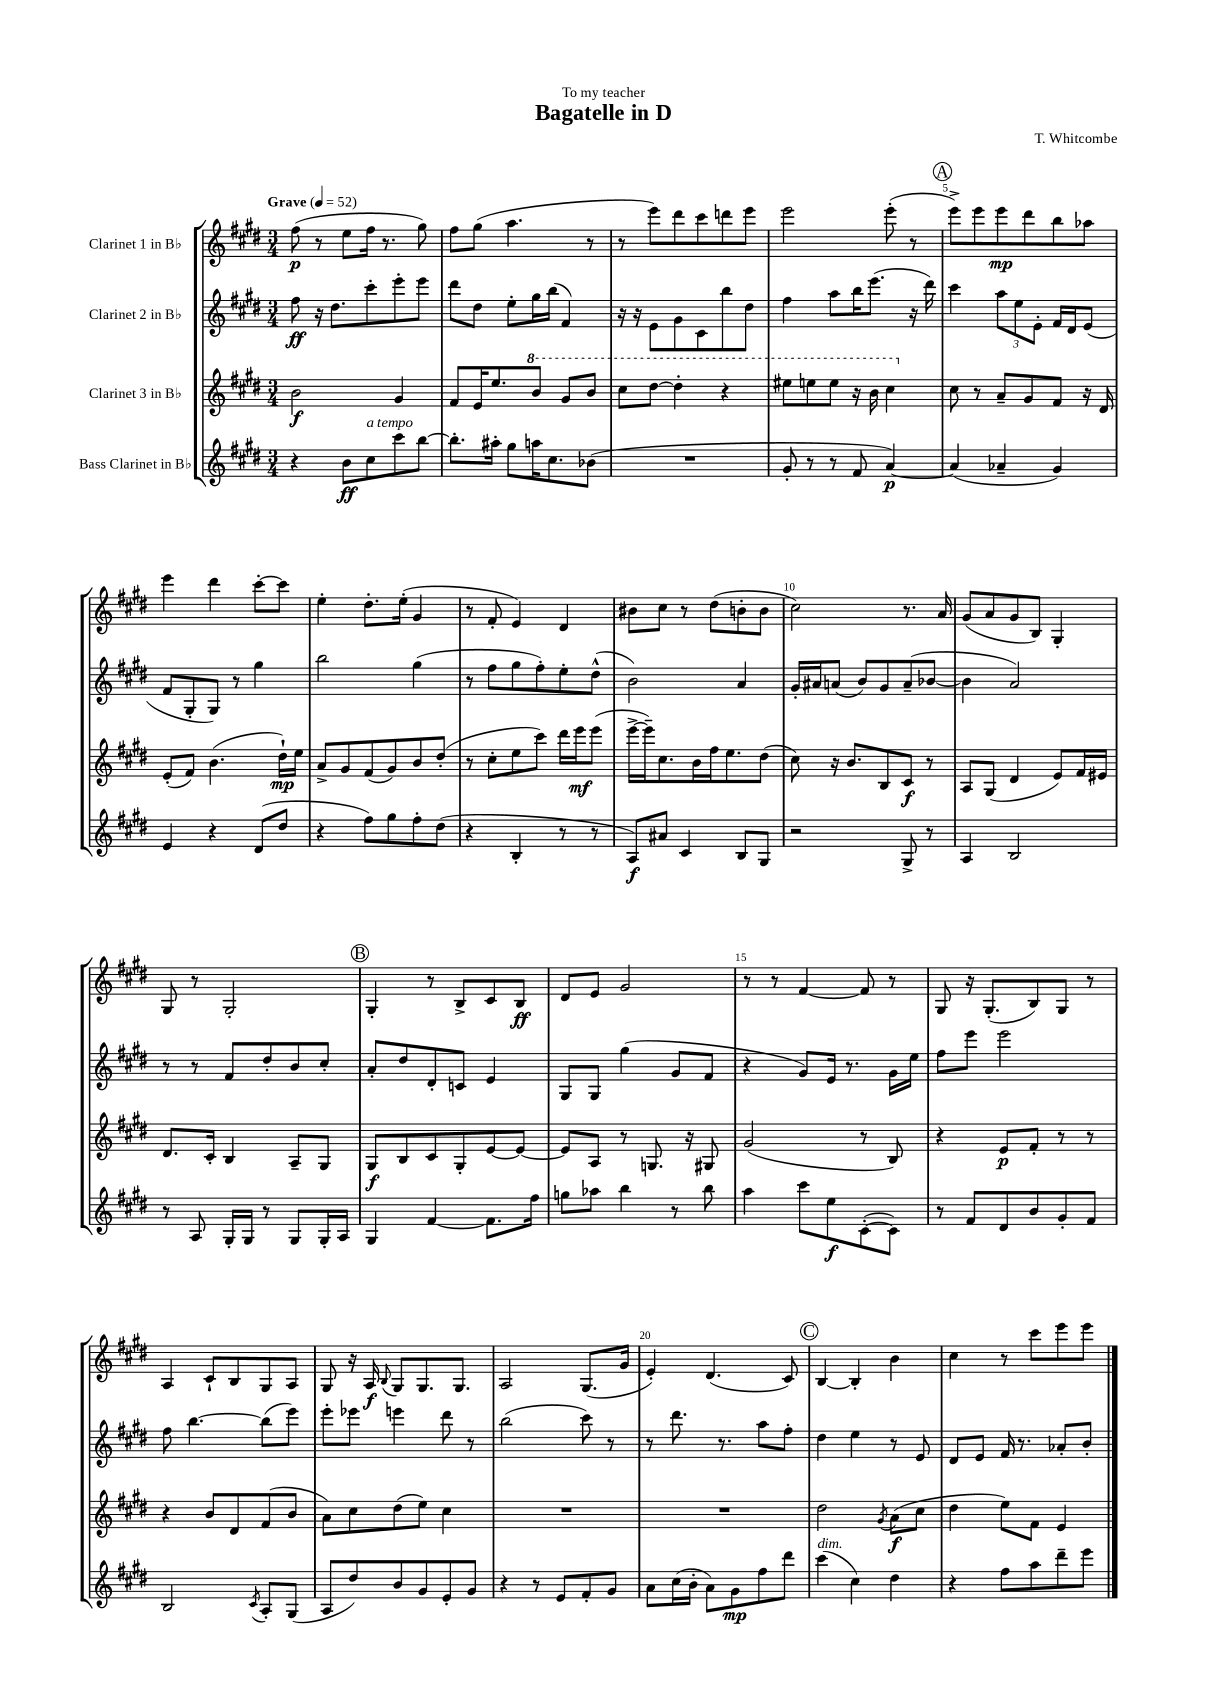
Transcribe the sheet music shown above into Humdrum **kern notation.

**kern	**dynam	**kern	**dynam	**kern	**dynam	**kern	**dynam
*part4	*part4	*part3	*part3	*part2	*part2	*part1	*part1
*staff4	*staff4	*staff3	*staff3	*staff2	*staff2	*staff1	*staff1
*I"Bass Clarinet in B♭	*	*I"Clarinet 3 in B♭	*	*I"Clarinet 2 in B♭	*	*I"Clarinet 1 in B♭	*
*clefG2	*	*clefG2	*	*clefG2	*	*clefG2	*
*k[f#c#g#d#]	*	*k[f#c#g#d#]	*	*k[f#c#g#d#]	*	*k[f#c#g#d#]	*
*M3/4	*	*M3/4	*	*M3/4	*	*M3/4	*
*MM52	*	*MM52	*	*MM52	*	*MM52	*
=1	=1	=1	=1	=1	=1	=1	=1
!	!	!	!	!	!	!LO:TX:a:B:t=Grave	!
4r	.	2b\	f	8ff#\	ff	(8ff#\	p
.	.	.	.	16r	.	8r	.
.	.	.	.	8.dd#\L	.	.	.
8b\L	ff	.	.	.	.	8ee\L	.
!LO:TX:a:i:t=a tempo	!	!	!	!	!	!	!
8cc#\	.	.	.	8ccc#'\	.	16ff#\Jk	.
.	.	.	.	.	.	8.r	.
8ccc#\	.	4g#/	.	8eee'\	.	.	.
[8bb\J	.	.	.	8eee\J	.	8gg#\)	.
=2	=2	=2	=2	=2	=2	=2	=2
8.bb'\L]	.	8f#/L	.	8ddd#\L	.	8ff#\L	.
.	.	16e/K	.	8dd#\J	.	(8gg#\J	.
16aa#X'\Jk	.	8.ee/	.	.	.	.	.
8gg#\L	.	.	.	8ee'\L	.	4.aa\	.
*	*	*8va	*	*	*	*	*
16aan\K	.	8bb/J	.	16gg#\L	.	.	.
8.cc#\	.	.	.	(16bb\JJ	.	.	.
.	.	8gg#/L	.	4f#/)	.	.	.
(8b-X\J	.	8bb/J	.	.	.	8r	.
=3	=3	=3	=3	=3	=3	=3	=3
2.r	.	8ccc#\L	.	16r	.	8r	.
.	.	.	.	16r	.	.	.
.	.	[8ddd#\J	.	8e\L	.	8eee\L)	.
.	.	4ddd#'\]	.	8g#\	.	8ddd#\	.
.	.	.	.	8c#\	.	8ccc#\	.
.	.	4r	.	8bb\	.	8dddn\	.
.	.	.	.	8dd#\J	.	8eee\J	.
=4	=4	=4	=4	=4	=4	=4	=4
8g#'/	.	8eee#X\L	.	4ff#\	.	2eee\	.
8r	.	8eeen\	.	.	.	.	.
8r	.	8eee\J	.	8aa\L	.	.	.
8f#/	.	16r	.	16bb\K	.	.	.
.	.	16bb\	.	(8.eee\J	.	.	.
[4a/)	p	4ccc#\	.	.	.	(8eee'\	.
.	.	.	.	16r	.	8r	.
.	.	.	.	16ddd#\)	.	.	.
!!LO:REH:place=s1:t=A
=5	=5	=5	=5	=5	=5	=5	=5
*	*	*X8va	*	*	*	*	*
(4a/]	.	8cc#\	.	4ccc#\	.	8eee^\L)	.
.	.	8r	.	.	.	8eee\	.
4a-X~/	.	8a~/L	.	12aa\L	.	8eee\	mp
.	.	.	.	12ee\	.	.	.
.	.	8g#/	.	.	.	8ddd#\	.
.	.	.	.	12e'\J	.	.	.
4g#/)	.	8f#/J	.	16f#/LL	.	8bb\	.
.	.	.	.	16d#/J	.	.	.
.	.	16r	.	(8e/J	.	8aa-X\J	.
.	.	16d#/	.	.	.	.	.
!!LO:LB:g=z
=6	=6	=6	=6	=6	=6	=6	=6
4e/	.	(8e'/L	.	8f#/L	.	4eee\	.
.	.	8f#/J)	.	8G#'/	.	.	.
4r	.	(4.b\	.	8G#/J)	.	4ddd#\	.
.	.	.	.	8r	.	.	.
(8d#/L	.	.	.	4gg#\	.	[8ccc#'\L	.
8dd#/J	.	16dd#`\LL)	mp	.	.	8ccc#\J]	.
.	.	16ee\JJ	.	.	.	.	.
=7	=7	=7	=7	=7	=7	=7	=7
4r	.	8a^/L	.	2bb\	.	4ee'\	.
.	.	8g#/	.	.	.	.	.
8ff#\L)	.	(8f#/	.	.	.	8.dd#'\L	.
8gg#\	.	8g#/)	.	.	.	.	.
.	.	.	.	.	.	(16ee'\Jk	.
8ff#'\	.	8b/	.	(4gg#\	.	4g#/	.
(8dd#\J	.	(8dd#'/J	.	.	.	.	.
=8	=8	=8	=8	=8	=8	=8	=8
4r	.	8r	.	8r	.	8r	.
.	.	8cc#'\L	.	8ff#\L	.	8f#'/	.
4B'/	.	8ee\	.	8gg#\	.	4e/)	.
.	.	8ccc#\J)	.	8ff#'\)	.	.	.
8r	.	16ddd#\LL	.	8ee'\	.	4d#/	.
.	.	16eee\J	mf	.	.	.	.
8r	.	(8eee\J	.	(8dd#^^\J	.	.	.
=9	=9	=9	=9	=9	=9	=9	=9
8A/L)	f	[16eee^\LL	.	2b\)	.	8b#X\L	.
.	.	16eee~\J])	.	.	.	.	.
8a#X/J	.	8.cc#\	.	.	.	8cc#\J	.
4c#/	.	.	.	.	.	8r	.
.	.	16b\L	.	.	.	.	.
.	.	16ff#\J	.	.	.	(8dd#\L	.
.	.	8.ee\	.	.	.	.	.
8B/L	.	.	.	4a/	.	8bn'\	.
8G#/J	.	(8dd#\J	.	.	.	8b\J	.
=10	=10	=10	=10	=10	=10	=10	=10
2r	.	8cc#\)	.	16g#'/LL	.	2cc#\)	.
.	.	.	.	16a#X/J	.	.	.
.	.	16r	.	(8an/J	.	.	.
.	.	8.b/L	.	.	.	.	.
.	.	.	.	8b/L)	.	.	.
.	.	8B/	.	8g#/	.	.	.
8G#^/	.	8c#/J	f	(8a~/	.	8.r	.
8r	.	8r	.	[8b-X/J	.	.	.
.	.	.	.	.	.	16a/	.
=11	=11	=11	=11	=11	=11	=11	=11
4A/	.	8A/L	.	4b-\]	.	(8g#/L	.
.	.	(8G#/J	.	.	.	8a/	.
2B/	.	4d#/	.	2a/)	.	8g#/	.
.	.	.	.	.	.	8B/J)	.
.	.	8e/L)	.	.	.	4G#'/	.
.	.	16f#/L	.	.	.	.	.
.	.	16e#X/JJ	.	.	.	.	.
!!LO:LB:g=z
=12	=12	=12	=12	=12	=12	=12	=12
8r	.	8.d#/L	.	8r	.	8G#/	.
8A/	.	.	.	8r	.	8r	.
.	.	16c#'/Jk	.	.	.	.	.
16G#'/LL	.	4B/	.	8f#/L	.	2G#'/	.
16G#/JJ	.	.	.	.	.	.	.
8r	.	.	.	8dd#'/	.	.	.
8G#/L	.	8A~/L	.	8b/	.	.	.
16G#'/L	.	8G#/J	.	8cc#'/J	.	.	.
16A/JJ	.	.	.	.	.	.	.
!!LO:REH:place=s1:t=B
=13	=13	=13	=13	=13	=13	=13	=13
4G#/	.	8G#/L	f	8a'/L	.	4G#'/	.
.	.	8B/	.	8dd#/	.	.	.
[4f#/	.	8c#/	.	8d#'/	.	8r	.
.	.	8G#'/	.	8cn/J	.	8B^/L	.
8.f#\L]	.	[8e/	.	4e/	.	8c#/	.
.	.	8e/J_	.	.	.	8B/J	ff
16ff#\Jk	.	.	.	.	.	.	.
=14	=14	=14	=14	=14	=14	=14	=14
8ggn\L	.	8e/L]	.	8G#/L	.	8d#/L	.
8aa-X\J	.	8A/J	.	8G#/J	.	8e/J	.
4bb\	.	8r	.	(4gg#\	.	2g#/	.
.	.	8.Gn/	.	.	.	.	.
8r	.	.	.	8g#/L	.	.	.
.	.	16r	.	.	.	.	.
8bb\	.	8G#X/	.	8f#/J	.	.	.
=15	=15	=15	=15	=15	=15	=15	=15
4aa\	.	(2g#/	.	4r	.	8r	.
.	.	.	.	.	.	8r	.
8ccc#\L	.	.	.	8g#/L)	.	[4f#/	.
8ee\	f	.	.	16e/Jk	.	.	.
.	.	.	.	8.r	.	.	.
([8c#'\	.	8r	.	.	.	8f#/]	.
8c#\J])	.	8B/)	.	16g#\LL	.	8r	.
.	.	.	.	16ee\JJ	.	.	.
=16	=16	=16	=16	=16	=16	=16	=16
8r	.	4r	.	8ff#\L	.	8G#/	.
8f#/L	.	.	.	8eee\J	.	16r	.
.	.	.	.	.	.	(8.G#'/L	.
8d#/	.	8e/L	p	2eee\	.	.	.
8b/	.	8f#'/J	.	.	.	8B/)	.
8g#'/	.	8r	.	.	.	8G#/J	.
8f#/J	.	8r	.	.	.	8r	.
!!LO:LB:g=z
=17	=17	=17	=17	=17	=17	=17	=17
2B/	.	4r	.	8ff#\	.	4A/	.
.	.	.	.	[4.bb\	.	.	.
.	.	8b/L	.	.	.	8c#`/L	.
.	.	8d#/	.	.	.	8B/	.
8qc#/	.	.	.	.	.	.	.
8A'/L	.	(8f#/	.	(8bb\L]	.	8G#/	.
(8G#/J	.	8b/J	.	8eee\J)	.	8A/J	.
=18	=18	=18	=18	=18	=18	=18	=18
8A/L	.	8a\L)	.	8eee'\L	.	8G#/	.
8dd#/)	.	8cc#\	.	8eee-X\J	.	16r	.
.	.	.	.	.	.	16A/	f
.	.	.	.	.	.	8qqB/	.
8b/	.	(8dd#\	.	4eeen\	.	8G#/L	.
8g#/	.	8ee\J)	.	.	.	8.G#/	.
8e'/	.	4cc#\	.	8ddd#\	.	.	.
.	.	.	.	.	.	8.G#/J	.
8g#/J	.	.	.	8r	.	.	.
=19	=19	=19	=19	=19	=19	=19	=19
4r	.	2.r	.	(2bb\	.	2A/	.
8r	.	.	.	.	.	.	.
8e/L	.	.	.	.	.	.	.
8f#'/	.	.	.	8ccc#\)	.	(8.G#/L	.
8g#/J	.	.	.	8r	.	.	.
.	.	.	.	.	.	16g#/Jk	.
=20	=20	=20	=20	=20	=20	=20	=20
8a\L	.	2.r	.	8r	.	4e'/)	.
(16cc#\L	.	.	.	8.ddd#\	.	.	.
16b'\JJ	.	.	.	.	.	.	.
8a\L)	.	.	.	.	.	(4.d#/	.
.	.	.	.	8.r	.	.	.
8g#\	mp	.	.	.	.	.	.
8ff#\	.	.	.	8aa\L	.	.	.
8ddd#\J	.	.	.	8ff#'\J	.	8c#/)	.
!!LO:REH:place=s1:t=C
=21	=21	=21	=21	=21	=21	=21	=21
!LO:TX:a:i:t=dim.	!	!	!	!	!	!	!
(4ccc#\	.	2dd#\	.	4dd#\	.	[4B/	.
4cc#\)	.	.	.	4ee\	.	4B'/]	.
.	.	8qg#/	.	.	.	.	.
4dd#\	.	(8a\L	f	8r	.	4b\	.
.	.	8cc#\J	.	8e/	.	.	.
=22	=22	=22	=22	=22	=22	=22	=22
4r	.	4dd#\	.	8d#/L	.	4cc#\	.
.	.	.	.	8e/J	.	.	.
8ff#\L	.	8ee\L)	.	16f#/	.	8r	.
.	.	.	.	8.r	.	.	.
8aa\	.	8f#\J	.	.	.	8ccc#\L	.
8ddd#~\	.	4e/	.	8a-X'/L	.	8eee\	.
8eee\J	.	.	.	8b'/J	.	8eee\J	.
==	==	==	==	==	==	==	==
*-	*-	*-	*-	*-	*-	*-	*-
